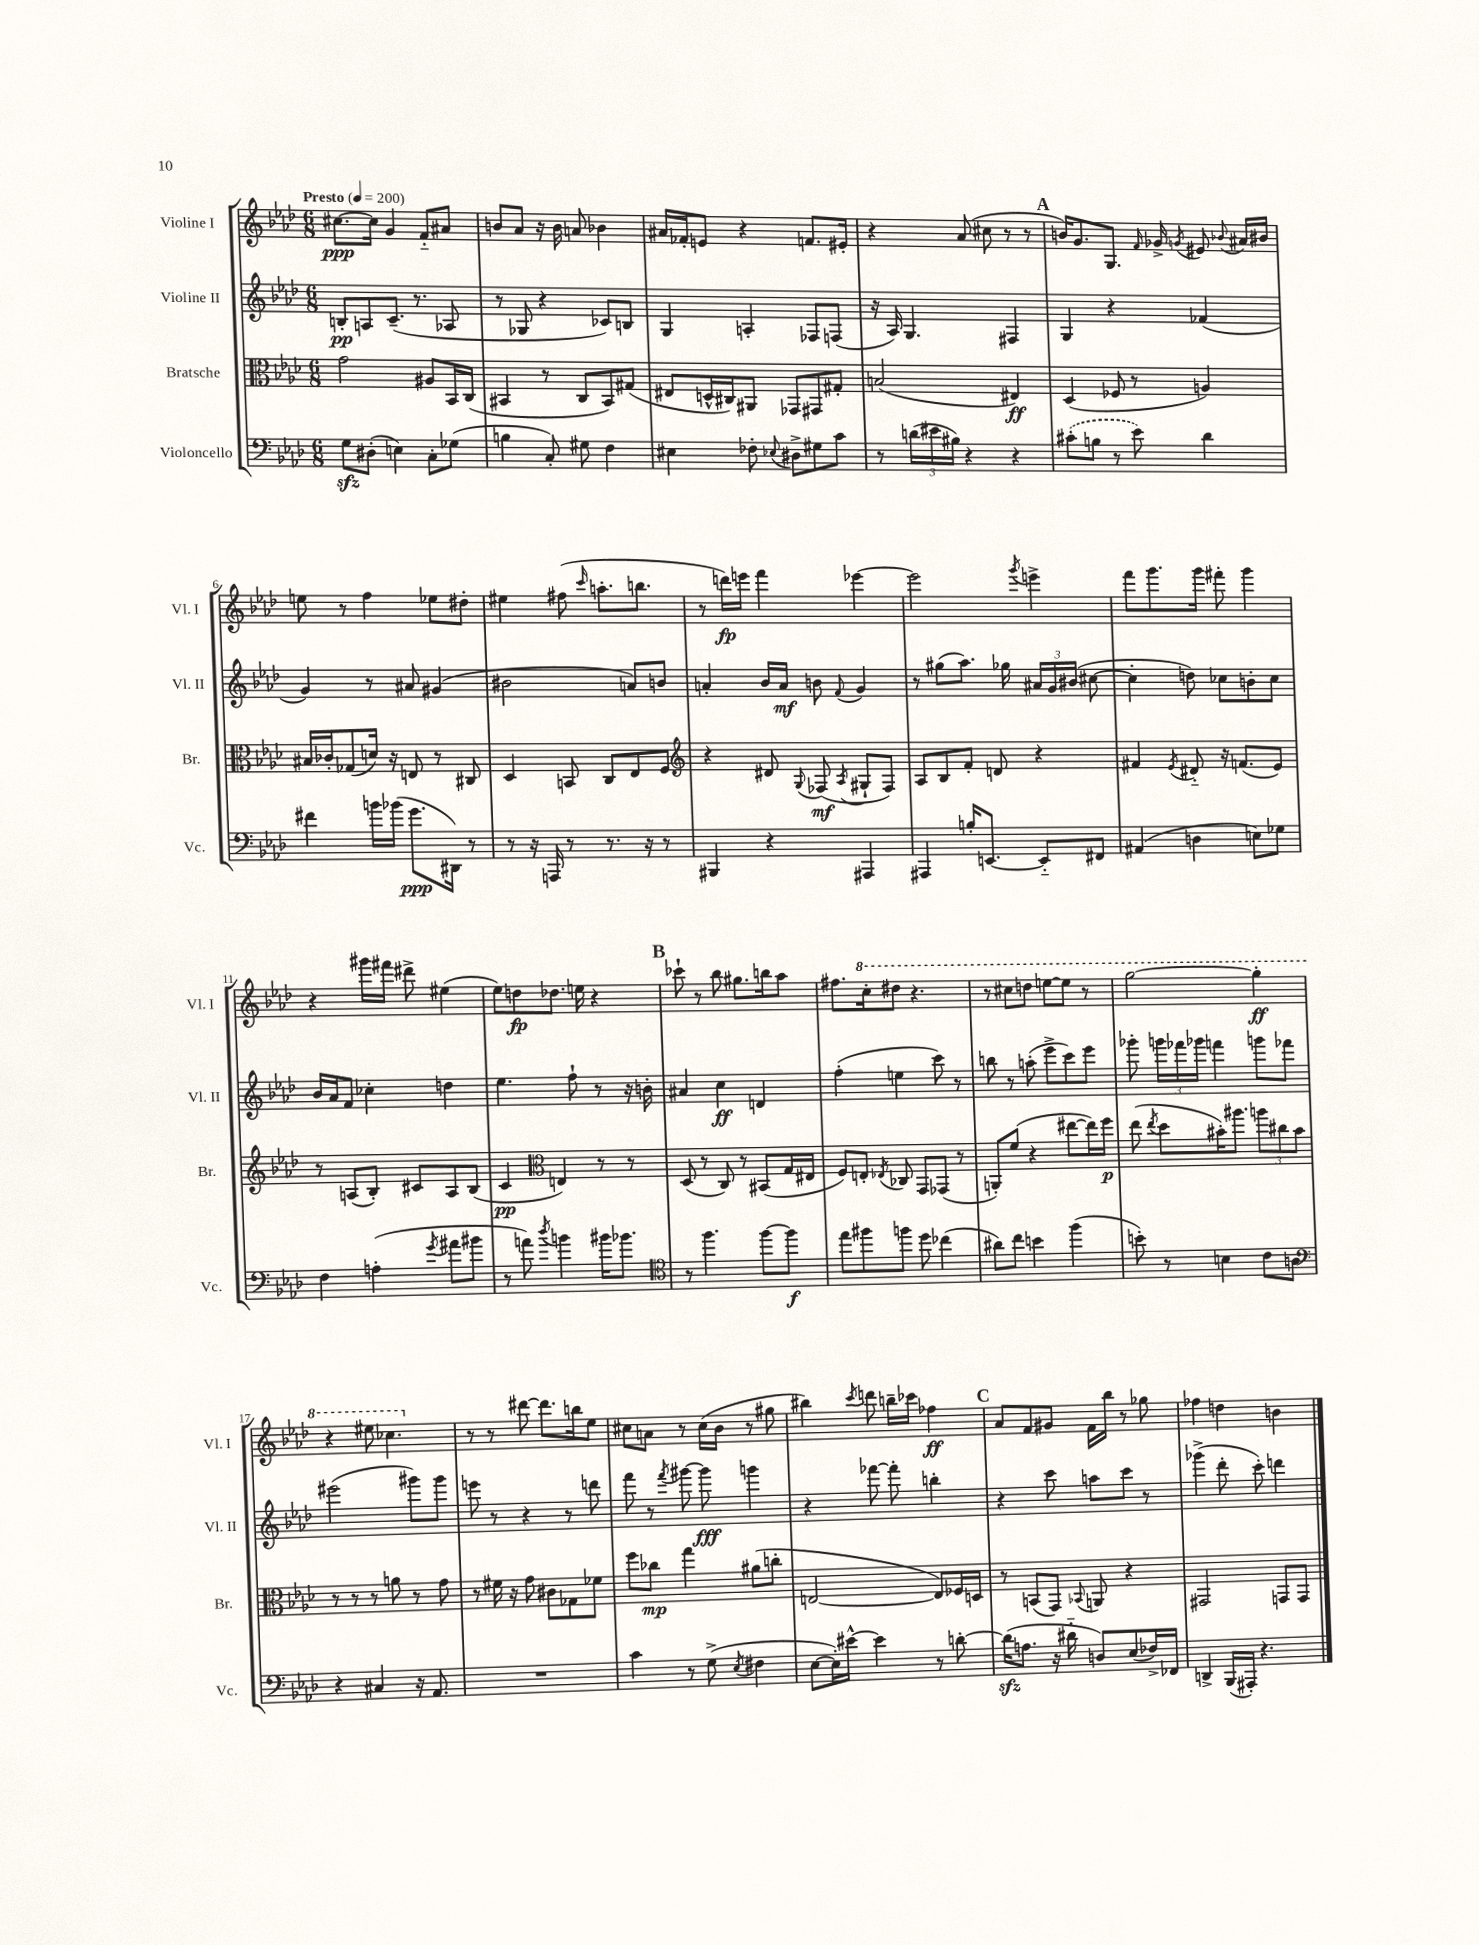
<<
\new StaffGroup <<
\new Staff = "s0" \with { instrumentName = "Violine I" shortInstrumentName = "Vl. I" } {
    \clef treble \key aes \major \numericTimeSignature \time 6/8 \tempo "Presto" 4 = 200
    \autoBeamOff cis''8.[~\ppp cis''16] g'4 f'8[-_ ais'8] |
    b'8[ aes'8] r16 b'16 a'8 bes'4 |
    ais'16[ fes'16-. e'8] r4 f'8.[ eis'16]-. |
    r4 aes'8( cis''8 r8 r8 |
    \mark \markup { \bold "A" } b'16[) g'8. g8.] \grace { f'16 } ges'16-> \acciaccatura { g'8 } eis'8 \appoggiatura { bes'8 } ais'16[ bis'16] |
    e''8 r8 f''4 ees''8[ dis''8]-. |
    eis''4 fis''8( \grace { c'''16 } a''8.[-. b''8.] |
    r8 d'''16[\fp) e'''16] f'''4 ees'''4~ |
    ees'''2 \acciaccatura { g'''8 } e'''4-> |
    f'''8[ g'''8. g'''16] fis'''8-. g'''4 |
    r4 gis'''16[ fis'''16] dis'''8-> eis''4( |
    ees''8[) d''8\fp des''8.] e''16 r4 |
    \mark \markup { \bold "B" } ces'''8-! r8 bes''8 gis''8.[ b''16 aes''8] |
    fis''8.[ \ottava #1 c'''16-. dis'''8] r4. |
    r8 cis'''8[ d'''8] e'''8[~ e'''8] r8 |
    g'''2~ g'''4-.\ff |
    r4 eis'''8 ces'''4. \ottava #0 |
    r8 r8 dis'''8~ dis'''8.[ b''16 ees''8] |
    cis''8[ a'8] r8 cis''16[( bes'16] r8 gis''8 |
    bis''4) \acciaccatura { c'''8 } d'''8 b''16[-- ces'''16] fes''4\ff |
    \mark \markup { \bold "C" } aes'8[ f'8 gis'8] f'16[ bes''16] r8 ges''8 |
    fes''4 d''4 b'4 \bar "|." |
}
\new Staff = "s1" \with { instrumentName = "Violine II" shortInstrumentName = "Vl. II" } {
    \clef treble \key aes \major \numericTimeSignature \time 6/8
    \autoBeamOff b8[-.\pp a8 c'8.]--( r8. aes8 |
    r8 ges8 r4 ces'8[) b8] |
    g4 a4-. fes8[ f8]( |
    r16 aes16) g4. fis4 |
    \mark \markup { \bold "A" } g4 r4 fes'4( |
    g'4) r8 ais'8 gis'4( |
    bis'2 a'8[) b'8] |
    a'4-. bes'16[ a'16]\mf b'8 \appoggiatura { f'8 } g'4 |
    r8 gis''8[( aes''8.]) ges''16 \tuplet 3/2 { ais'16[ g'16 bis'16]( } cis''8~ |
    cis''4-. d''8) ces''8[ b'8-. ces''8] |
    bes'16[ aes'16 f'8] ces''4-. d''4 |
    ees''4. f''8-! r8 r16 b'16-. |
    \mark \markup { \bold "B" } ais'4 c''4\ff d'4 |
    f''4-.( e''4 c'''8) r8 |
    b''8 r8 a''8-.( ees'''8[-> c'''8) ees'''8] |
    ges'''8-. \tuplet 3/2 { g'''16[ fes'''16 ges'''16] } f'''4 g'''8[ fes'''8] |
    eis'''2( gis'''8[) gis'''8] |
    e'''8 r8 r4 r8 d'''8 |
    f'''8 r8 \acciaccatura { f'''8 } gis'''8~ gis'''8\fff g'''4 |
    r4 fes'''8~ fes'''8-. b''4-. |
    \mark \markup { \bold "C" } r4 c'''8 a''8[ c'''8] r8 |
    ges'''4->( des'''8-. c'''8-.) d'''4 \bar "|." |
}
\new Staff = "s2" \with { instrumentName = "Bratsche" shortInstrumentName = "Br." } {
    \clef alto \key aes \major \numericTimeSignature \time 6/8
    \autoBeamOff g'2 ais8[ bes,16 c16]( |
    bis,4 r8 c8[ bis,8) gis8]( |
    eis8[ d16-^ cis16) ais,8] ges,8[ gis,8 gis8]-. |
    b2( eis4\ff) |
    \mark \markup { \bold "A" } des4( fes8 r8 a4) |
    bis16[ ces'16-. ges8( d'16]) r16 e8 r8 cis8 |
    des4 b,8 c8[ ees8 f8] |
    \clef treble r4 dis'8 \appoggiatura { g8 } fes8\mf( \acciaccatura { aes8 } gis8[-! fes8]) |
    aes8[ bes8 f'8]-. d'8 r4 |
    fis'4 \acciaccatura { ees'8 } dis'8-_ r16 f'8.[( ees'8]) |
    r8 a8[( bes8]-.) cis'8[ a8 bes8]( |
    c'4\pp \clef alto e4) r8 r8 |
    \mark \markup { \bold "B" } des8( r8 c8) r8 bis,8[( g16 eis16] |
    f8[) e8]-. \acciaccatura { ees8 } ces8 g,8[ ges,8]( r8 |
    a,8[-.) f'8]( r4 eis''8[~ eis''16) f''16]\p |
    ees''8( \acciaccatura { ees''8 } des''8[ bis'16-.) ais''8.] \tuplet 3/2 { a''8[ cis''8 bis'8] } |
    r8 r8 r8 a'8 r8 g'8 |
    r8 fis'16 r16 g'8 cis'8[ ges8 fes'8] |
    f''8[ ces''8]\mp g''4 ais'8[( c''8]-. |
    e2~ e8[) fes16 d16] |
    \mark \markup { \bold "C" } r8 b,8[( g,8]) \appoggiatura { bes,8 } a,8 r4 |
    gis,2 g,8[ g,8] \bar "|." |
}
\new Staff = "s3" \with { instrumentName = "Violoncello" shortInstrumentName = "Vc." } {
    \clef bass \key aes \major \numericTimeSignature \time 6/8
    \autoBeamOff g8[\sfz dis8]-.( e4) c8[-. ges8]( |
    b4 c8-.) gis8 f4 |
    eis4 fes8-. \appoggiatura { ees8 } dis8[-> gis8 c'8] |
    r8 \tuplet 3/2 { d'16[( eis'16 bis16]) } r4 r4 |
    \mark \markup { \bold "A" } \once \slurDashed cis'8[-.( b8] r8 ees'8) des'4 |
    fis'4 b'16[ bes'16]( g'8.[\ppp dis,16]) r8 |
    r8 r16 a,,16 r8 r8. r16 r8 |
    bis,,4 r4 ais,,4 |
    ais,,4 b16[-. e,8.]~ e,8[-_ fis,8] |
    ais,4( d4 e8[) ges8] |
    f4 a4-.( \acciaccatura { g'8 } ais'8[ bis'8] |
    r8 a'8) \acciaccatura { des''8 } b'4 bis'16[ bes'8.] |
    \mark \markup { \bold "B" } \clef tenor r8 f''4. f''8[~ f''8]\f |
    ees''8[ fis''8 f''8] des''8 ces''4( |
    ais'8[) c''8] b'4 f''4( |
    b'8-.) r8 b4 c'8[ a8] |
    \clef bass r4 cis4 r16 aes,8. |
    R2. |
    c'4 r8 g8->( \acciaccatura { ees8 } fis4 |
    ees8[~ ees16-.) eis'16]~-^ eis'4 r8 d'8~-. |
    \mark \markup { \bold "C" } d'16[\sfz( a8.] r16 dis'16-_ d8[) ees8( fes16->) fes,16] |
    d,4-> bes,,16[( ais,,16]-.) r4. \bar "|." |
}
>>
>>
